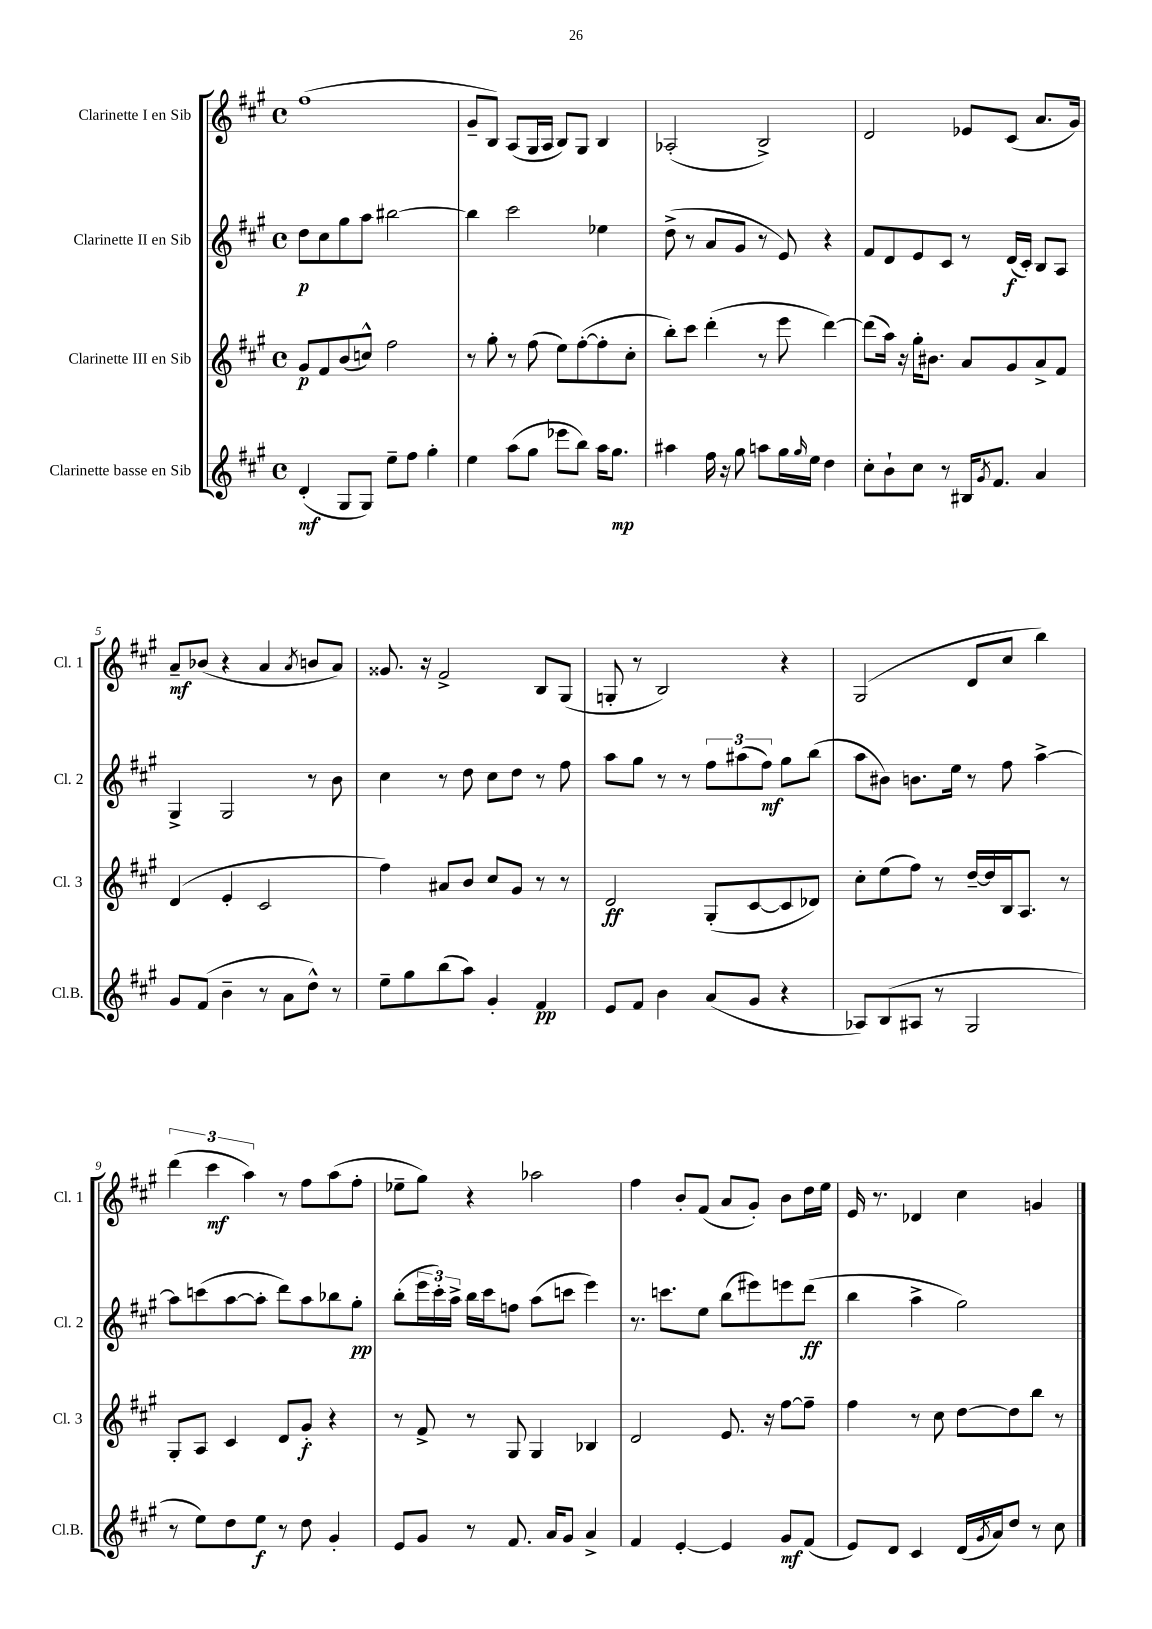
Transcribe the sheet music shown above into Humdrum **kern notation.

**kern	**kern	**kern	**kern
*staff4	*staff3	*staff2	*staff1
*clefG2	*clefG2	*clefG2	*clefG2
*k[f#c#g#]	*k[f#c#g#]	*k[f#c#g#]	*k[f#c#g#]
*M4/4	*M4/4	*M4/4	*M4/4
*met(c)	*met(c)	*met(c)	*met(c)
(4d'	8g#	8dd	(1ff#
.	8f#	8cc#	.
8G#	(8b	8gg#	.
8G#)	8cc^^)	8aa	.
8ee~	2ff#	[2bb#	.
8ff#	.	.	.
4gg#'	.	.	.
=	=	=	=
4ee	8r	4bb#]	8g#~
.	8gg#'	.	8B)
(8aa	8r	2ccc#	(8A
8gg#	(8ff#	.	16G#
.	.	.	16A
8eee-	8ee)	.	8B)
8bb)	([8ff#'	.	8G#
16aa	8ff#']	4ee-	4B
8.gg#	.	.	.
.	8cc#'	.	.
=	=	=	=
4aa#	8bb')	(8dd^	(2A-'
.	8ccc#	8r	.
16ff#	(4ddd'	8a	.
16r	.	.	.
8gg#	.	8g#	.
8aa	8r	8r	2B^)
16gg#	8eee	8e)	.
16qqgg#	.	.	.
16ee	.	.	.
4dd	[4ddd)	4r	.
=	=	=	=
8cc#'	(8ddd]	8f#	2d
8b`	16aa)	8d	.
.	16r	.	.
8cc#	16gg#'	8e	.
.	8.b#	.	.
8r	.	8c#	.
16B#	8a	8r	8e-
8qg#	.	.	.
8.f#	.	.	.
.	8g#	(16d	(8c#
.	.	16c#')	.
4a	8a^	8B	8.a
.	8f#	8A	.
.	.	.	16g#)
=	=	=	=
8g#	(4d	4G#^	8a~
(8f#	.	.	(8b-
4b~	4e'	2G#	4r
8r	2c#	.	4a
8a	.	.	.
.	.	.	8qa
8dd^^)	.	8r	8b
8r	.	8b	8a)
=	=	=	=
8ee~	4ff#)	4cc#	8.g##
8gg#	.	.	.
.	.	.	16r
(8bb	8a#	8r	2f#^
8aa)	8b	8dd	.
4g#'	8cc#	8cc#	.
.	8g#	8dd	.
4f#	8r	8r	8B
.	8r	8ff#	(8G#
=	=	=	=
8e	2d	8aa	8G'
8f#	.	8gg#	8r
4b	.	8r	2B)
.	.	8r	.
(8a	(8G#'	12ff#	.
.	.	(12aa#	.
8g#	[8c#	.	.
.	.	12ff#)	.
4r	8c#]	8gg#	4r
.	8d-)	(8bb	.
=	=	=	=
8A-)	8cc#'	8aa	(2G#
(8B	(8ee	8b#)	.
8A#	8ff#)	8.b	.
8r	8r	.	.
.	.	16ee	.
2G#	[16dd~	8r	8d
.	16dd]	.	.
.	16B	8ff#	8cc#
.	8.A	.	.
.	.	[4aa^	4bb)
.	8r	.	.
=	=	=	=
8r	8G#'	8aa]	(6ddd
8ee)	8A	(8ccc	.
.	.	.	6ccc#
8dd	4c#	[8aa	.
.	.	.	6aa)
8ee	.	8aa']	.
8r	8d	8ddd)	8r
8dd	8g#'	8aa	8ff#
4g#'	4r	8bb-	(8aa
.	.	8gg#'	8ff#'
=	=	=	=
8e	8r	(8bb'	8ee-~
8g#	8f#^	24eee	8gg#)
.	.	24ccc#')	.
.	.	24aa^	.
8r	8r	16bb	4r
.	.	16ccc#	.
8.f#	8G#	8ff	.
.	4G#	(8aa	2aa-
16a	.	.	.
8g#	.	8ccc	.
4a^	4B-	4eee)	.
=	=	=	=
4f#	2d	8.r	4ff#
.	.	8.ccc	.
[4e'	.	.	8b'
.	.	8ee	(8f#
4e]	8.e	(8bb	8a
.	.	8eee#)	8g#')
.	16r	.	.
8g#	[8ff#	8eee	8b
(8f#	8ff#~]	(8ddd	16dd
.	.	.	16ee
=	=	=	=
8e)	4ff#	4bb	16e
.	.	.	8.r
8d	.	.	.
4c#	8r	4aa^	4d-
.	8cc#	.	.
(16d	[8dd	2gg#)	4cc#
8qg#	.	.	.
16a)	.	.	.
8dd	8dd]	.	.
8r	8bb	.	4g
8cc#	8r	.	.
==	==	==	==
*-	*-	*-	*-
